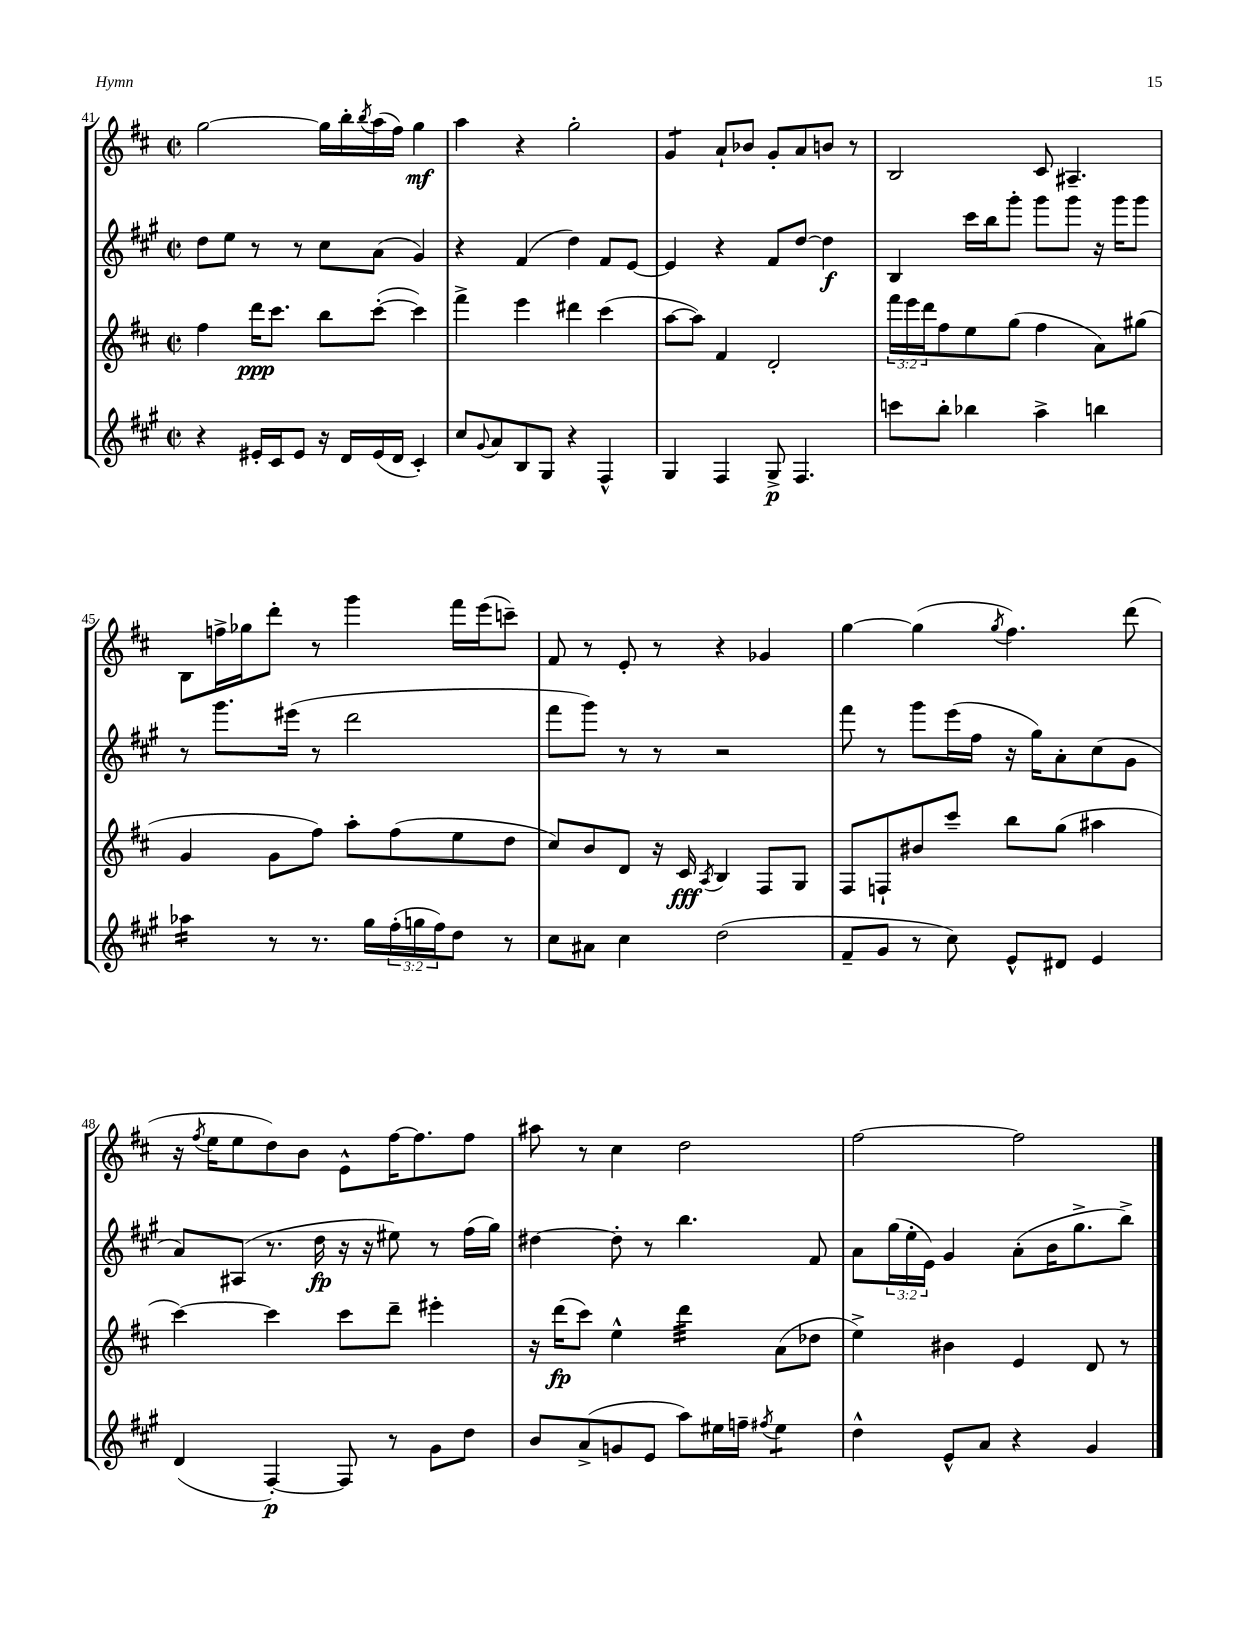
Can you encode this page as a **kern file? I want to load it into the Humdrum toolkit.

**kern	**kern	**kern	**kern
*staff4	*staff3	*staff2	*staff1
*clefG2	*clefG2	*clefG2	*clefG2
*k[f#c#g#]	*k[f#c#]	*k[f#c#g#]	*k[f#c#]
*M2/2	*M2/2	*M2/2	*M2/2
*met(c|)	*met(c|)	*met(c|)	*met(c|)
4r	4ff#	8dd	[2gg
.	.	8ee	.
16e#'	16ddd	8r	.
16c#	8.ccc#	.	.
8e#	.	8r	.
16r	8bb	8cc#	16gg]
16d	.	.	16bb'
.	.	.	8qbb
(16e#	([8ccc#'	(8a	(16aa
16d	.	.	16ff#)
4c#')	4ccc#])	4g#)	4gg
=	=	=	=
8cc#	4fff#^	4r	4aa
8qqg#	.	.	.
8a	.	.	.
8B	4eee	(4f#	4r
8G#	.	.	.
4r	4ddd#	4dd)	2gg'
4F#^^	(4ccc#	8f#	.
.	.	[8e	.
=	=	=	=
4G#	[8aa	4e]	4g
.	8aa])	.	.
4F#	4f#	4r	8a`
.	.	.	8b-
8G#^	2d'	8f#	8g'
4.F#	.	[8dd	8a
.	.	4dd]	8b
.	.	.	8r
=	=	=	=
8ccc	24fff#	4B	2B
.	24eee	.	.
.	24ddd	.	.
8bb'	8ff#	.	.
4bb-	8ee	16ccc#	.
.	.	16bb	.
.	(8gg	8ggg#'	.
4aa^	4ff#	8ggg#	8c#
.	.	8ggg#	4.A#~
4bb	8a)	16r	.
.	.	16ggg#	.
.	(8gg#	8ggg#	.
=	=	=	=
4aa-	4g	8r	8B
.	.	8.ggg#	16ff^
.	.	.	16gg-
8r	8g	.	8ddd'
.	.	(16eee#	.
8.r	8ff#)	8r	8r
.	8aa'	2ddd	4ggg
16gg#	.	.	.
(24ff#'	(8ff#	.	.
24gg	.	.	.
24ff#)	.	.	.
8dd	8ee	.	16fff#
.	.	.	(16eee
8r	8dd	.	8ccc~)
=	=	=	=
8cc#	8cc#)	8fff#	8f#
8a#	8b	8ggg#)	8r
4cc#	8d	8r	8e'
.	16r	8r	8r
.	16c#	.	.
.	8qA	.	.
(2dd	4B	2r	4r
.	8F#	.	4g-
.	8G	.	.
=	=	=	=
8f#~	8F#	8fff#	[4gg
8g#	8F`	8r	.
8r	8b#	8ggg#	(4gg]
8cc#)	8ccc#~	(16eee	.
.	.	16ff#	.
.	.	.	8qgg
8e^^	8bb	16r	4.ff#)
.	.	16gg#)	.
8d#	(8gg	8a'	.
4e	4aa#	(8cc#	.
.	.	8g#	(8ddd
=	=	=	=
(4d	[4ccc#)	8a)	16r
.	.	.	8qff#
.	.	.	16ee
.	.	(8A#	8ee
[4F#')	4ccc#]	8.r	8dd)
.	.	.	8b
.	.	16dd	.
8F#]	8ccc#	16r	8e^^
.	.	16r	.
8r	8ddd~	8ee#)	[16ff#
.	.	.	8.ff#]
8g#	4eee#'	8r	.
8dd	.	(16ff#	8ff#
.	.	16gg#)	.
=	=	=	=
8b	16r	[4dd#	8aa#
.	(16ddd	.	.
(8a^	8ccc#)	.	8r
8g	4ee^^	8dd#']	4cc#
8e	.	8r	.
8aa)	4ddd	4.bb	2dd
16ee#	.	.	.
16ff~	.	.	.
8qff#	.	.	.
4ee#	(8a	.	.
.	8dd-	8f#	.
=	=	=	=
4dd^^	4ee^)	8a	[2ff#
.	.	(24gg#	.
.	.	24ee'	.
.	.	24e)	.
8e^^	4b#	4g#	.
8a	.	.	.
4r	4e	(8a'	2ff#]
.	.	16b	.
.	.	8.gg#^	.
4g#	8d	.	.
.	8r	8bb^)	.
==	==	==	==
*-	*-	*-	*-
